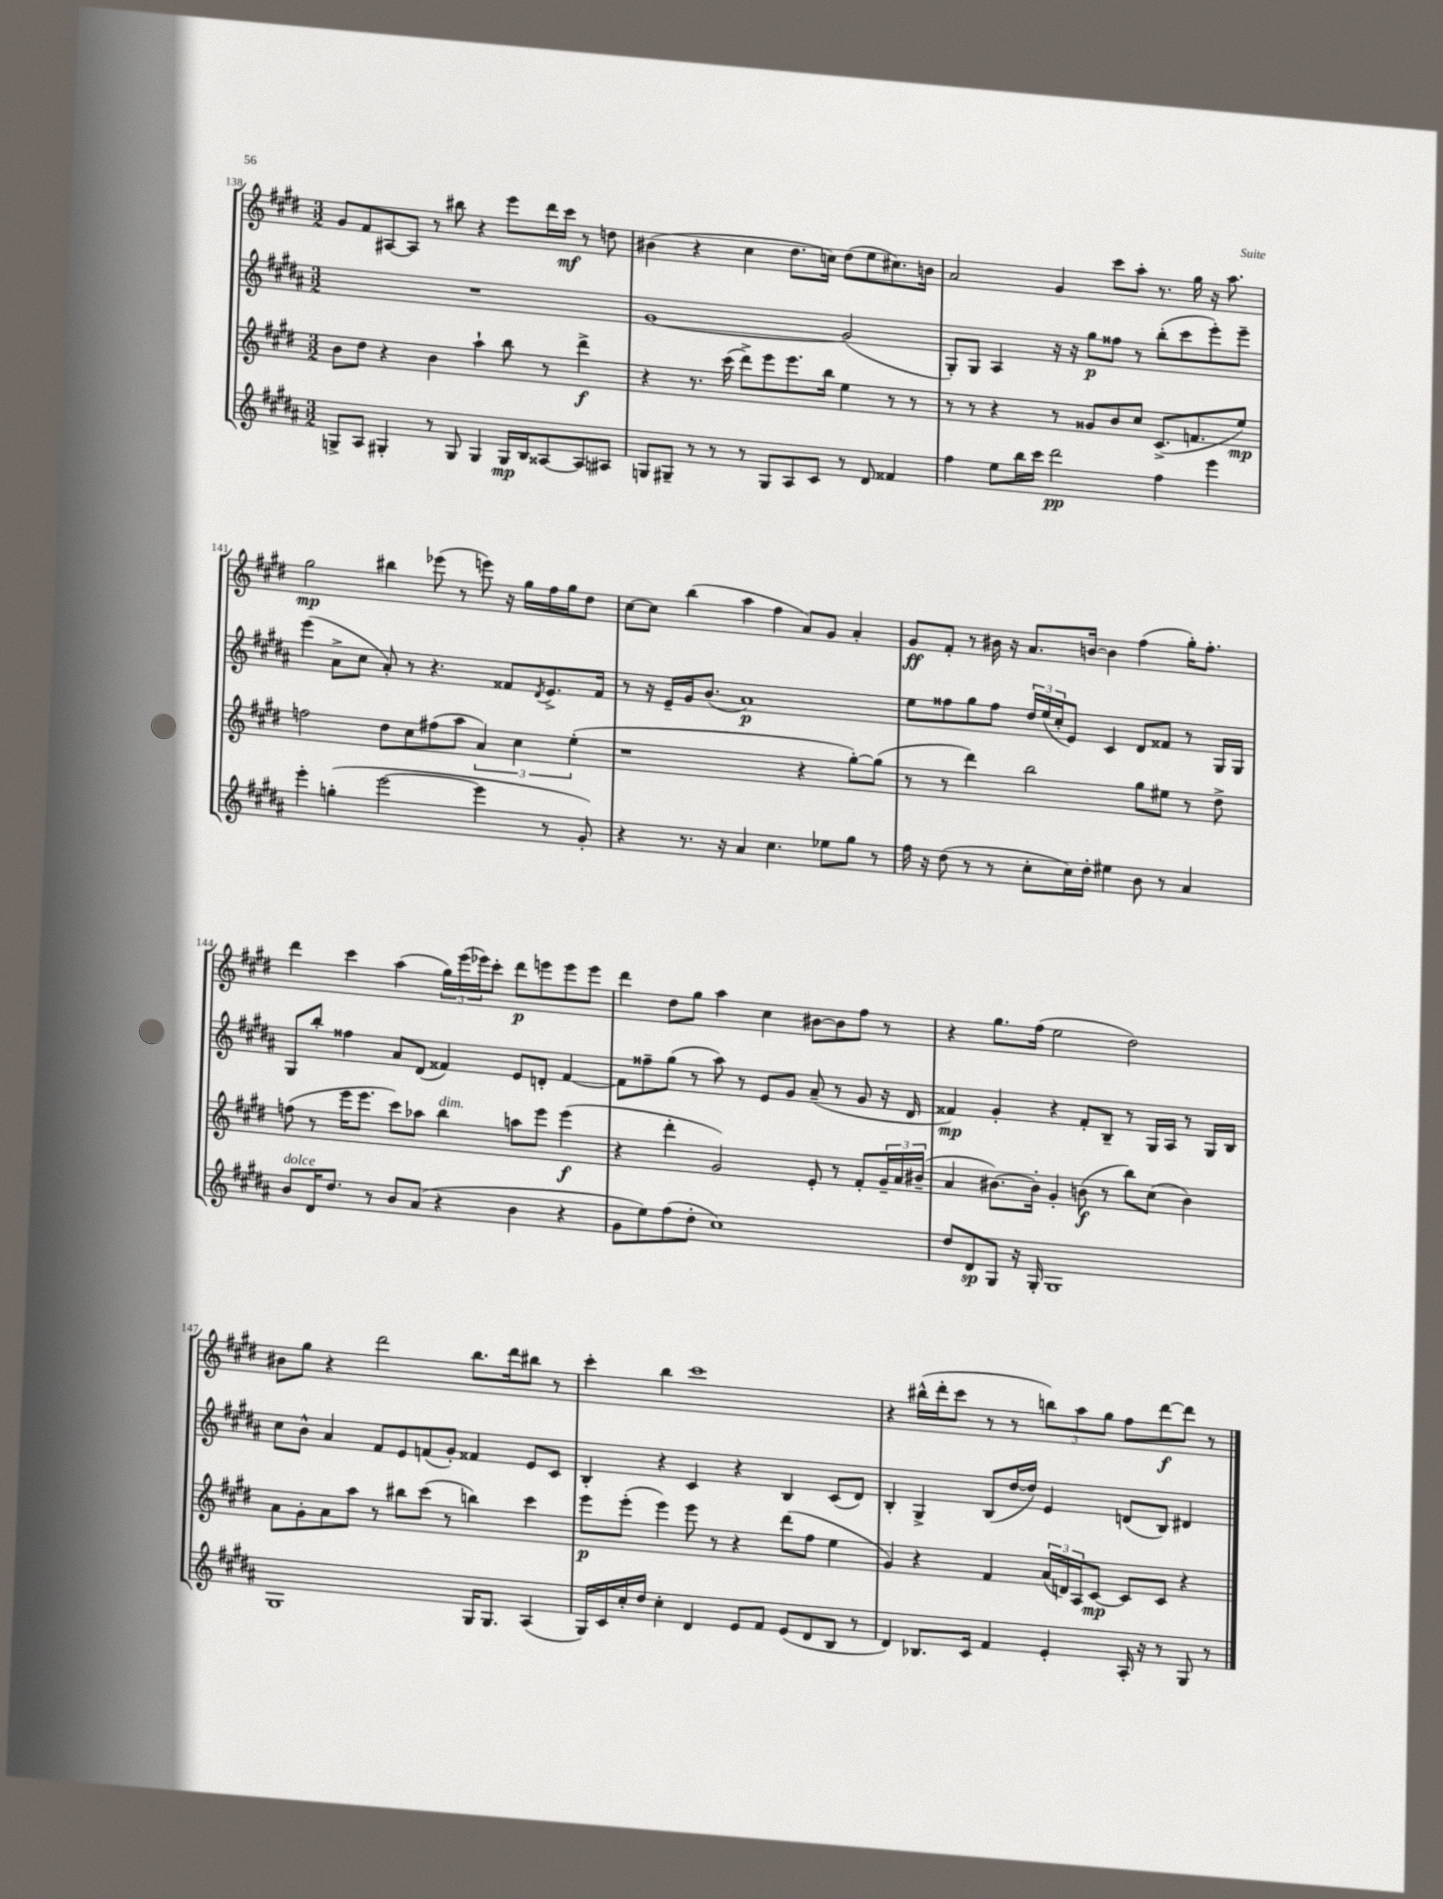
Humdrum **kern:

**kern	**kern	**kern	**kern
*staff4	*staff3	*staff2	*staff1
*clefG2	*clefG2	*clefG2	*clefG2
*k[f#c#g#d#a#]	*k[f#c#g#d#]	*k[f#c#g#d#a#]	*k[f#c#g#d#]
*M3/2	*M3/2	*M3/2	*M3/2
8G^	8b	1.r	8g#
8A#	8dd#	.	8f#
4G#'	4r	.	[8A#
.	.	.	8A#]
8r	4b	.	8r
8G#	.	.	8bb#
4G#	4aa`	.	4r
16G#	8bb	.	8eee
16B	.	.	.
[8A##	8r	.	16ddd#
.	.	.	16ccc#
8A##]	4ddd#^	.	8r
8A#	.	.	8dd
=	=	=	=
8G	4r	[1g#	(4b#
8G#~	.	.	.
8r	8.r	.	4r
8r	.	.	.
.	(16ccc#	.	.
8r	8ddd#^)	.	4cc#
8G#	8eee	.	.
8A#	8.eee	.	8.dd#
8c#	.	.	.
.	16bb	.	16cc)
8r	4ee	(2g#]	(8dd#
8d#	.	.	8ee
4f##	8r	.	8.cc#)
.	8r	.	.
.	.	.	16b
=	=	=	=
4ff#	8r	8G#')	2a
.	8r	8G#	.
8ee	4r	4A#	.
16bb	.	.	.
16ccc#	.	.	.
2ddd#	8r	16r	4g#
.	.	16r	.
.	8g##	8gg#	.
.	8b	8ff##	8ccc#
.	8cc#	8r	8aa'
4ff#	(8.c#^	(8bb'	8.r
.	.	8ccc#	.
.	8.f	.	16gg#
4eee	.	8eee')	16r
.	.	.	8.aa
.	8ee)	8eee~	.
=	=	=	=
4eee'	2ff	(4eee	2gg#
(4gg'	.	8a#^	.
.	.	8cc#	.
[2eee	8dd#	8a#')	4bb#
.	8cc#	8r	.
.	(8ff#	4.r	(8eee-
.	8aa	.	8r
4eee]	6a)	.	8eee)
.	.	8f##	16r
.	6cc#	.	.
.	.	.	16gg#
.	.	8qd#	.
8r	.	8.e^	16ff#
.	.	.	16gg#
.	(6ee'	.	.
8g#')	.	.	8dd#
.	.	16f##	.
=	=	=	=
4r	1r	8r	[8cc#
.	.	16r	8cc#]
.	.	16e~	.
8.r	.	16g#	(4bb
.	.	(8.b	.
16r	.	.	.
4a#	.	1a#)	4aa
4.cc#	.	.	4ff#
.	4r	.	8a)
8ee-	.	.	8g#
8gg#	[8gg#')	.	4a'
8r	(8gg#]	.	.
=	=	=	=
16ff#	8r	8ee	8g#
16r	.	.	.
(8dd#	8r	8ff##	8f#'
8r	4ddd#)	8gg#	8r
8r	.	8ff##	16b#
.	.	.	16r
8cc#'	2bb	24dd#	8.a
.	.	(24ee	.
.	.	24cc#'	.
16cc#)	.	8e)	.
16dd#'	.	.	[16b
4ee#	.	4c#	4b]
8b	8gg#	8d#	(4ff#
8r	8ee#	8f##	.
4a#	8r	8r	16gg#')
.	.	.	8.ff#'
.	8dd#^	16G#	.
.	.	16G#	.
=	=	=	=
8b	(8ff	8G#	4ddd#
16d#	8r	8bb'	.
8.dd#	.	.	.
.	16eee	4ff##	4ccc#
.	8.eee	.	.
8r	.	.	.
8b	8ccc#)	8a#	(4aa
(8a#	8aa-	(8d#	.
4r	4bb	4f##)	24gg#)
.	.	.	(24eee
.	.	.	24eee-)
.	.	.	8ccc#'
4b	8aa	8e	8ddd#
.	8eee	8d'	8eee
4r	(4eee	[4f##	8eee
.	.	.	8eee
=	=	=	=
8g#	4r	8f##]	4ddd#
8ee)	.	8ff##~	.
(8ff#	4ddd#'	(8gg#	8dd#
8dd#'	.	8r	8gg#
1cc#)	2g#)	8aa#)	4aa
.	.	8r	.
.	.	8e	4cc#
.	.	8g#	.
.	8e'	(8a#~	[8b#
.	8r	8r	8b#]
.	8f#'	8g#	8ff#
.	24g#~	16r	8r
.	24a	.	.
.	.	16d#	.
.	(24b#~	.	.
=	=	=	=
8dd#	4a	4f##)	4r
8d#	.	.	.
8G#	[8.b#)	4g#'	8.gg#
16r	.	.	.
16G#'	16b#']	.	(16ff#
1G#	4g#'	4r	2ee
.	(8b	8f##'	.
.	8r	8B~	.
.	8bb)	8r	2dd#)
.	(8cc#	16G#	.
.	.	16A#	.
.	4b)	8r	.
.	.	16G#	.
.	.	16B	.
=	=	=	=
1G#	8a	8cc#	8b#
.	8g#'	8b^^	8gg#
.	8a	4a#	4r
.	8aa	.	.
.	8r	8f#	2ddd#
.	8bb#	8e	.
.	(8ccc#	(8f	.
.	8r	8g#')	.
16G#	4bb)	4f##	8.bb
8.G#	.	.	.
.	.	.	16ddd#
(4A#	4ccc#	8e	8bb#
.	.	8c#	8r
=	=	=	=
16G#)	8eee	4B'	4ccc#'
16c#	.	.	.
16cc#'	(8eee'	.	.
16dd#	.	.	.
4cc#'	4eee)	4r	4bb
4d#	8eee	4c#	1ccc#
.	8r	.	.
8e	4r	4r	.
8f#	.	.	.
(8e	(8ddd#	4B	.
8d#	8ff#	.	.
8B	4ee	(8c#	.
8r	.	8d#)	.
=	=	=	=
4d#)	4g#)	4B'	4r
8.B-	4r	4G#^	(16bb#^^
.	.	.	16ddd#'
.	.	.	8ccc#
16c#	.	.	.
4f#	4f#	(8B	8r
.	.	[16dd#	8r
.	.	16dd#])	.
4e'	(24a	4e	12bb)
.	24d)	.	.
.	24A	.	12aa
.	[8c#	.	.
.	.	.	12gg#
16A#'	8c#]	(8d	8ff#
16r	.	.	.
8r	8c#	8B)	[8ddd#
8G#	4r	4d#	8ddd#]
8r	.	.	8r
==	==	==	==
*-	*-	*-	*-
